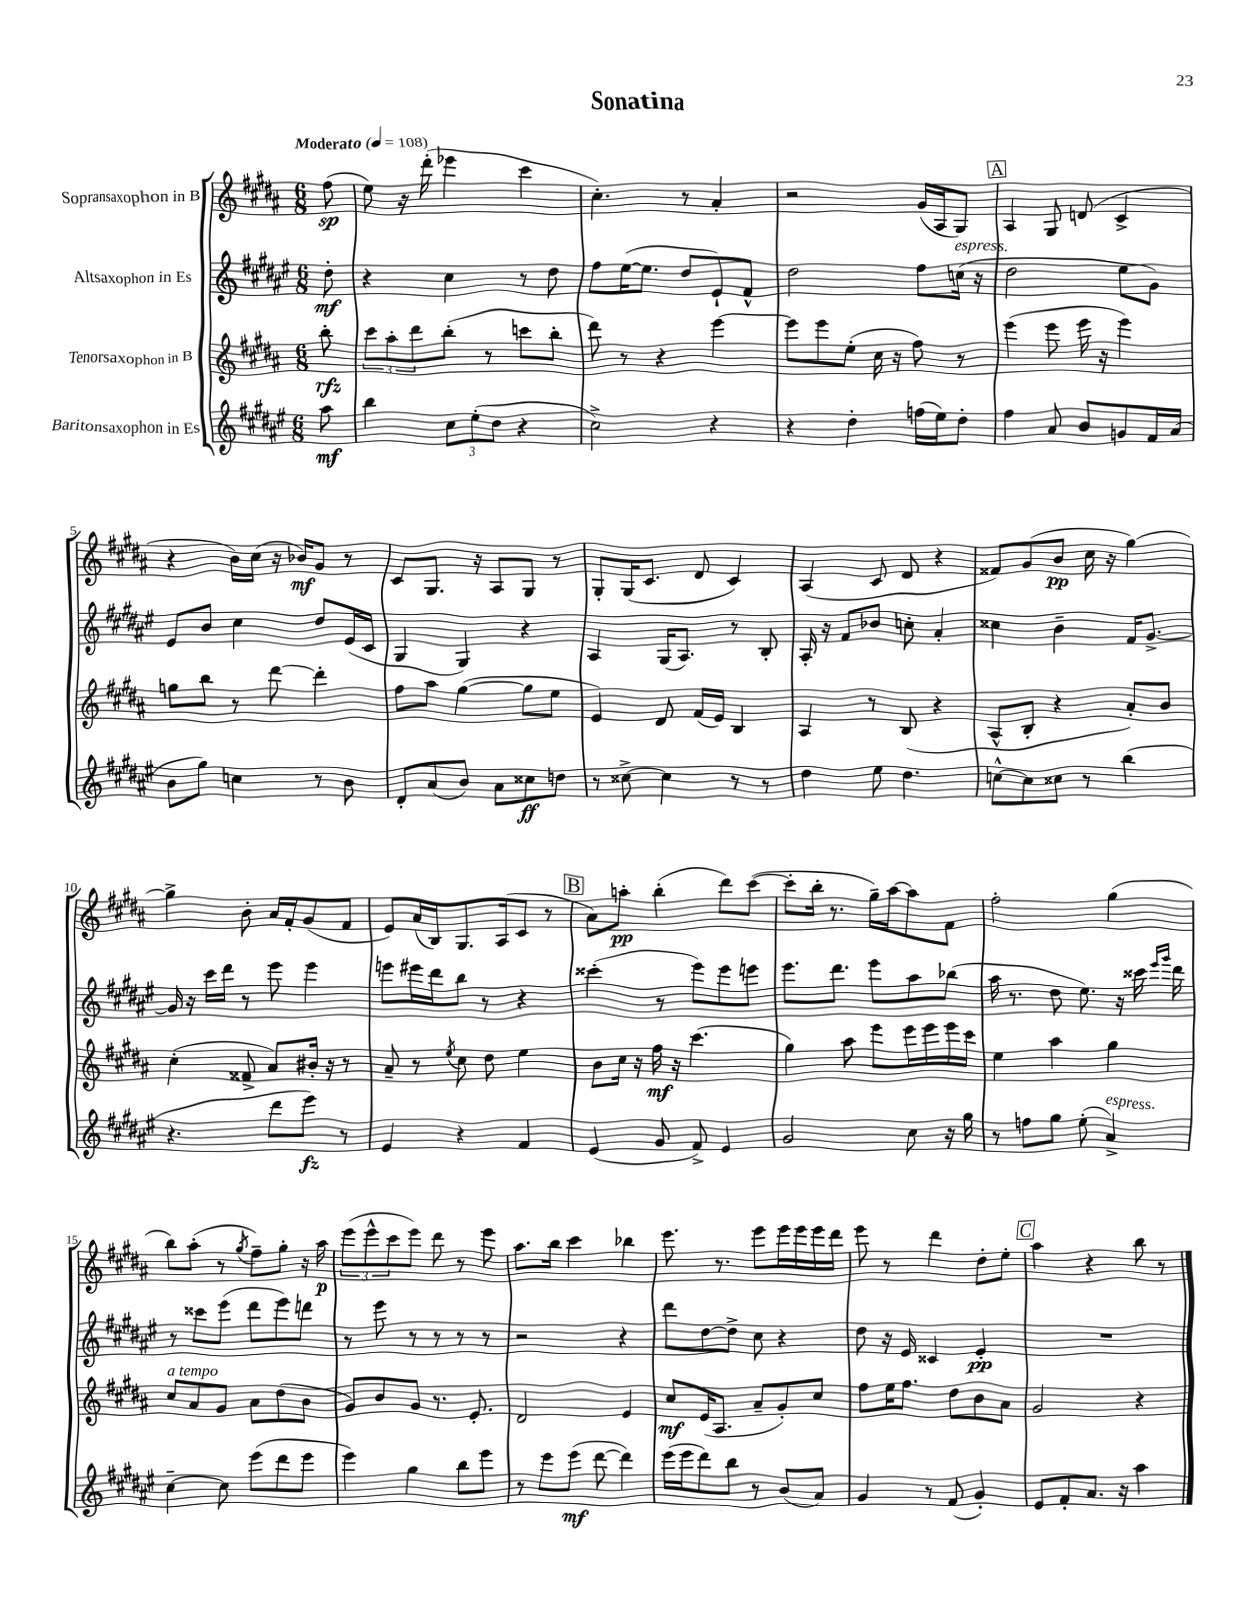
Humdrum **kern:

**kern	**dynam	**kern	**dynam	**kern	**dynam	**kern	**dynam
*part4	*part4	*part3	*part3	*part2	*part2	*part1	*part1
*staff4	*staff4	*staff3	*staff3	*staff2	*staff2	*staff1	*staff1
*I"Baritonsaxophon in Es	*	*I"Tenorsaxophon in B	*	*I"Altsaxophon in Es	*	*I"Sopransaxophon in B	*
*clefG2	*	*clefG2	*	*clefG2	*	*clefG2	*
*k[f#c#g#d#a#e#]	*	*k[f#c#g#d#a#]	*	*k[f#c#g#d#a#e#]	*	*k[f#c#g#d#a#]	*
*M6/8	*	*M6/8	*	*M6/8	*	*M6/8	*
*MM108	*	*MM108	*	*MM108	*	*MM108	*
=	=	=	=	=	=	=	=
!	!	!	!	!	!	!LO:TX:a:B:t=Moderato	!
8aa#\	mf	8bb'\	rfz	8dd#'\	mf	(8ff#\	sp
=1	=1	=1	=1	=1	=1	=1	=1
4bb\	.	12ccc#\L	.	4r	.	8ee\)	.
.	.	12aa#'\	.	.	.	.	.
.	.	.	.	.	.	16r	.
.	.	12ddd#\	.	.	.	.	.
.	.	.	.	.	.	(16ddd#'\	.
12cc#\L	.	(8bb'\J	.	4cc#\	.	4eee-X\	.
(12ee#'\	.	.	.	.	.	.	.
.	.	8r	.	.	.	.	.
12dd#\J	.	.	.	.	.	.	.
4r	.	8cccn\L	.	8r	.	4ccc#\	.
.	.	8bb'\J	.	8dd#\	.	.	.
=2	=2	=2	=2	=2	=2	=2	=2
2cc#^\)	.	8ddd#\)	.	8ff#\L	.	4.cc#'\)	.
.	.	8r	.	([16ee#\K	.	.	.
.	.	.	.	8.ee#\J]	.	.	.
.	.	4r	.	.	.	.	.
.	.	.	.	8dd#/L	.	8r	.
4r	.	[4eee\	.	8e#`/)	.	4a#'/	.
.	.	.	.	8f#^^/J	.	.	.
=3	=3	=3	=3	=3	=3	=3	=3
4r	.	8eee\L]	.	2dd#\	.	2r	.
.	.	8eee\	.	.	.	.	.
4dd#'\	.	(8ee'\J	.	.	.	.	.
.	.	16cc#\	.	.	.	.	.
.	.	16r	.	.	.	.	.
(16ffn\LL	.	8ff#\)	.	8ff#\L	.	(16g#/LL	.
16ee#\J)	.	.	.	.	.	16A#/J	.
!	!	!	!	!LO:TX:a:i:t=espress.	!	!	!
8dd#'\J	.	8r	.	(16ccn\Jk	.	8G#/J)	.
.	.	.	.	16r	.	.	.
!!LO:REH:place=s1:t=A
=4	=4	=4	=4	=4	=4	=4	=4
4ff#\	.	(4eee\	.	2dd#\	.	4A#/	.
8a#/	.	8eee\	.	.	.	8G#/	.
8b/L	.	16eee\	.	.	.	(8dn/	.
.	.	16r	.	.	.	.	.
8gn/	.	4eee\)	.	8ee#\L	.	4c#^/	.
16f#/L	.	.	.	8g#\J)	.	.	.
(16a#/JJ	.	.	.	.	.	.	.
!!LO:LB:g=z
=5	=5	=5	=5	=5	=5	=5	=5
8b\L	.	8ggn\L	.	8e#/L	.	4r	.
8gg#\J)	.	8bb\J	.	8b/J	.	.	.
4ccn\	.	8r	.	4cc#\	.	16b\LL)	.
.	.	.	.	.	.	(16cc#\JJ	.
.	.	[8ddd#\	.	.	.	16r	.
.	.	.	.	.	.	16b-X/KL)	mf
8r	.	4ddd#'\]	.	8dd#/L	.	8g#/J	.
8b\	.	.	.	(16e#/L	.	8r	.
.	.	.	.	16c#/JJ	.	.	.
=6	=6	=6	=6	=6	=6	=6	=6
8d#'/L	.	8ff#\L	.	4G#/	.	8c#/L	.
(8a#/	.	8aa#\J	.	.	.	8.G#/J	.
8b/J)	.	([4gg#\	.	4G#/)	.	.	.
.	.	.	.	.	.	16r	.
8a#\L	.	.	.	.	.	8A#/L	.
8cc##X\	ff	8gg#\L]	.	4r	.	8G#/J	.
8ddn\J	.	8ee\J	.	.	.	8r	.
=7	=7	=7	=7	=7	=7	=7	=7
8r	.	4e/)	.	4A#/	.	8G#'/L	.
[8cc##X^\	.	.	.	.	.	(16G#/K	.
.	.	.	.	.	.	8.c#/J	.
4cc##\]	.	8d#/	.	(16G#/KL	.	.	.
.	.	.	.	8.A#/J)	.	.	.
.	.	(16f#/LL	.	.	.	8d#/	.
.	.	16e/JJ)	.	.	.	.	.
8r	.	4B/	.	8r	.	4c#/)	.
8r	.	.	.	8B'/	.	.	.
=8	=8	=8	=8	=8	=8	=8	=8
4dd#\	.	4A#/	.	16A#'/	.	(4A#/	.
.	.	.	.	16r	.	.	.
.	.	.	.	8f#/L	.	.	.
8ee#\	.	8r	.	8b-X/J	.	8c#/	.
4.dd#\	.	(8B/	.	8ccn'\	.	8d#/	.
.	.	4r	.	4a#'/	.	4r	.
=9	=9	=9	=9	=9	=9	=9	=9
[8ccn^^\L	.	8A#^^/L	.	4cc##X\	.	8f##X/L)	.
8cc\]	.	8B'/J	.	.	.	(8g#/	.
8cc##X\J	.	4r	.	4b~\	.	8b/J	pp
8r	.	.	.	.	.	16cc#\	.
.	.	.	.	.	.	16r	.
(4bb\	.	8a#'/L)	.	16f#/KL	.	[4gg#\)	.
.	.	.	.	[8.g#^/J	.	.	.
.	.	8b/J	.	.	.	.	.
!!LO:LB:g=z
=10	=10	=10	=10	=10	=10	=10	=10
4.r	.	(4cc#'\	.	16g#/]	.	4gg#^\]	.
.	.	.	.	16r	.	.	.
.	.	.	.	16ccc#\LL	.	.	.
.	.	.	.	16ddd#\JJ	.	.	.
.	.	8f##X^/	.	8r	.	8b'\	.
8ddd#\L	.	8a#/L)	.	8eee#\	.	16a#/LL	.
.	.	.	.	.	.	16f#'/J	.
8eee#\J)	fz	16b#X'/Jk	.	4eee#\	.	(8g#/	.
.	.	16r	.	.	.	.	.
8r	.	8r	.	.	.	8f#/J	.
=11	=11	=11	=11	=11	=11	=11	=11
4e#/	.	8a#~/	.	8eeen\L	.	8e/L)	.
.	.	8r	.	16eee#X\L	.	(16a#/L	.
.	.	.	.	16ddd#\J	.	16B/J)	.
.	.	8qee/	.	.	.	.	.
4r	.	8cc#\	.	8bb\J	.	8.G#/	.
.	.	8dd#\	.	8r	.	.	.
.	.	.	.	.	.	(16A#/k	.
4f#/	.	4ee\	.	4r	.	8c#/J	.
.	.	.	.	.	.	8r	.
!!LO:REH:place=s1:t=B
=12	=12	=12	=12	=12	=12	=12	=12
(4e#/	.	8b\L	.	(4ccc##X'\	.	8a#\L)	.
.	.	16cc#\Jk	.	.	.	8aan'\J	pp
.	.	16r	.	.	.	.	.
8g#/	.	16ff#\	mf	8r	.	(4bb'\	.
.	.	16r	.	.	.	.	.
8f#^/)	.	(4.ccc#\	.	8eee#\L)	.	.	.
4e#/	.	.	.	8eee#\	.	8ddd#\L)	.
.	.	.	.	8eeen\J	.	([8ccc#\J	.
=13	=13	=13	=13	=13	=13	=13	=13
2g#/	.	4gg#\)	.	8.eee#\L	.	8ccc#'\L]	.
.	.	.	.	.	.	16bb'\Jk	.
.	.	.	.	8.ddd#\J	.	8.r	.
.	.	8aa#\	.	.	.	.	.
.	.	8eee\L	.	8eee#\L	.	16gg#~\LL)	.
.	.	.	.	.	.	[16aa#\J	.
8cc#\	.	16eee\L	.	8aa#\	.	8aa#\]	.
.	.	16eee\	.	.	.	.	.
16r	.	16eee\	.	(8bb-X\J	.	8f#\J	.
16gg#\	.	16ccc#\JJ	.	.	.	.	.
=14	=14	=14	=14	=14	=14	=14	=14
8r	.	4ee\	.	16aa#\	.	2ff#'\	.
.	.	.	.	8.r	.	.	.
8ffn\L	.	.	.	.	.	.	.
8gg#\J	.	4aa#\	.	8dd#\	.	.	.
(8ee#'\	.	.	.	8.ee#\)	.	.	.
!LO:TX:a:i:t=espress.	!	!	!	!	!	!	!
4a#^/)	.	4gg#\	.	.	.	(4gg#\	.
.	.	.	.	16r	.	.	.
.	.	.	.	16ccc##X\	.	.	.
.	.	.	.	16qqeee#/LL	.	.	.
.	.	.	.	16qqggg#/JJ	.	.	.
.	.	.	.	16ddd#\	.	.	.
!!LO:LB:g=z
=15	=15	=15	=15	=15	=15	=15	=15
!	!	!LO:TX:a:i:t=a tempo	!	!	!	!	!
[4cc#~\	.	8cc#/L	.	8r	.	8bb\L)	.
.	.	8a#/	.	8ccc##X\L	.	(8aa#'\J	.
8cc#\]	.	8g#/J	.	(8eee#\J	.	8r	.
.	.	.	.	.	.	8qgg#/	.
(8eee#\L	.	8a#\L	.	8ddd#\L	.	8ff#~\L)	.
8ddd#\	.	(8dd#\	.	8eee#\)	.	8gg#'\J	.
8eee#\J	.	8b\J	.	8dddn\J	.	16r	.
.	.	.	.	.	.	16aa#\	p
=16	=16	=16	=16	=16	=16	=16	=16
4eee#\)	.	8g#/L)	.	8r	.	(12eee\L	.
.	.	.	.	.	.	12eee^^\	.
.	.	8b/	.	8eee#\	.	.	.
.	.	.	.	.	.	12ccc#\	.
4gg#\	.	8g#/J	.	8r	.	8eee\J)	.
.	.	8.r	.	8r	.	8ddd#\	.
8bb\L	.	.	.	8r	.	8r	.
.	.	8.e'/	.	.	.	.	.
8eee#\J	.	.	.	8r	.	8eee\	.
=17	=17	=17	=17	=17	=17	=17	=17
8r	.	2d#/	.	2r	.	8.aa#\L	.
8eee#\L	.	.	.	.	.	.	.
.	.	.	.	.	.	16bb\Jk	.
(8eee#\J	mf	.	.	.	.	4ccc#\	.
[8ddd#\	.	.	.	.	.	.	.
4ddd#\])	.	4e/	.	4r	.	4bb-X\	.
=18	=18	=18	=18	=18	=18	=18	=18
(16eee#\LL	.	8cc#/L	mf	8ddd#\L	.	8.eee\	.
16eee#\J	.	.	.	.	.	.	.
8ddd#\)	.	(16e/K	.	[8dd#\	.	.	.
.	.	8.A#/J	.	.	.	8.r	.
8bb\J	.	.	.	8dd#^\J]	.	.	.
8r	.	8a#~/L	.	8cc#\	.	8eee\L	.
(8b/L	.	8g#'/)	.	4r	.	16eee\L	.
.	.	.	.	.	.	16eee\	.
8a#/J)	.	8cc#/J	.	.	.	16eee\	.
.	.	.	.	.	.	16ddd#\JJ	.
=19	=19	=19	=19	=19	=19	=19	=19
4g#/	.	8ff#\L	.	8dd#\	.	8eee\	.
.	.	16ee\K	.	16r	.	8r	.
.	.	8.ff#\J	.	16e#/	.	.	.
8r	.	.	.	4c##X/	.	4ddd#\	.
(8f#/	.	8dd#\L	.	.	.	.	.
4g#'/)	.	8b\	.	4e#'/	pp	8dd#'\L	.
.	.	8a#\J	.	.	.	8ee'\J	.
!!LO:REH:place=s1:t=C
=20	=20	=20	=20	=20	=20	=20	=20
8e#/L	.	2g#/	.	2.r	.	4aa#\	.
8f#'/	.	.	.	.	.	.	.
8.a#/J	.	.	.	.	.	4r	.
16r	.	.	.	.	.	.	.
4aa#\	.	4r	.	.	.	8bb\	.
.	.	.	.	.	.	8r	.
==	==	==	==	==	==	==	==
*-	*-	*-	*-	*-	*-	*-	*-
